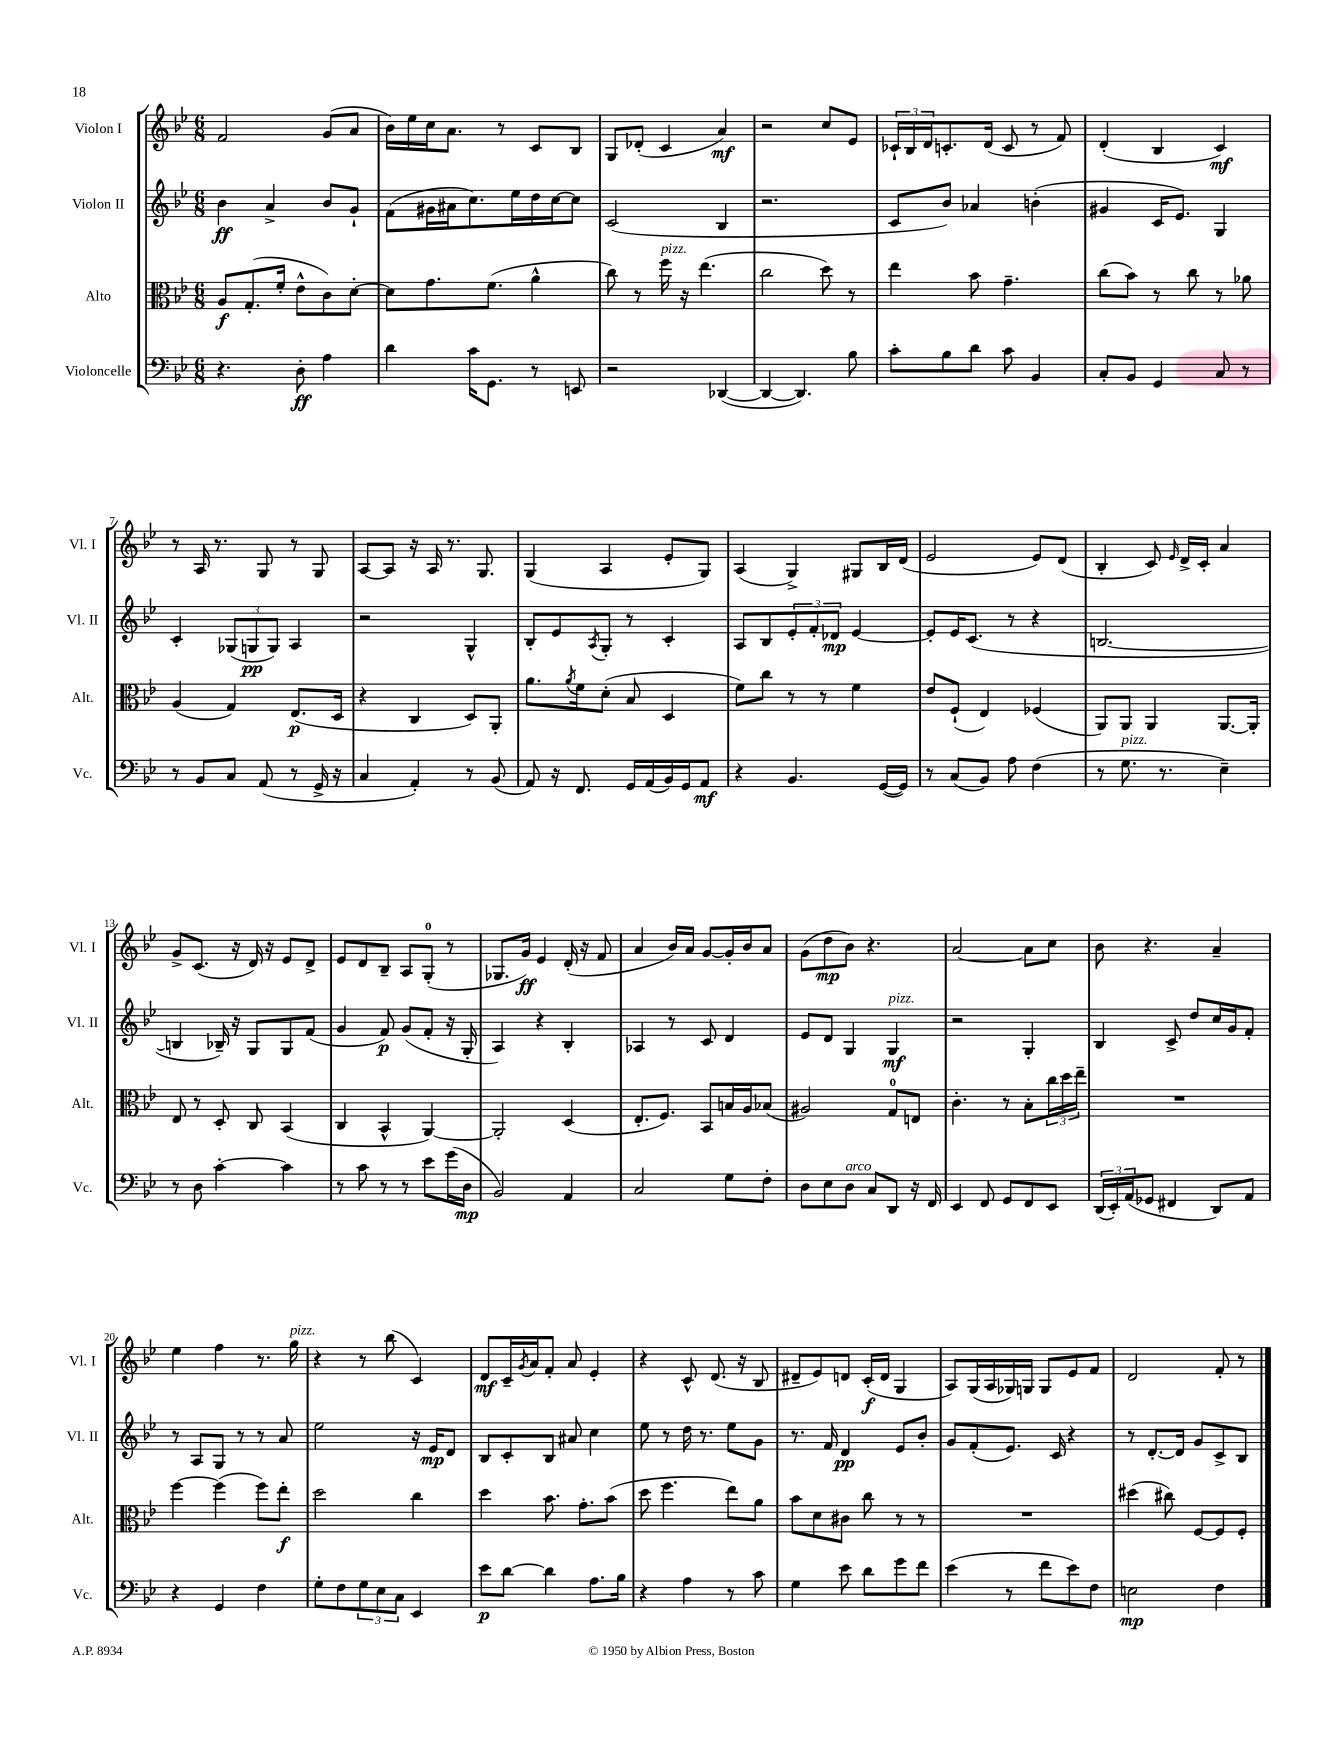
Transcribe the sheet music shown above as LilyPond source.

<<
\new StaffGroup <<
\new Staff = "s0" \with { instrumentName = "Violon I" shortInstrumentName = "Vl. I" } {
    \clef treble \key bes \major \numericTimeSignature \time 6/8
    f'2 g'8( a'8 |
    bes'16) ees''16 c''16 a'8. r8 c'8 bes8 |
    g8 des'8-.( c'4 a'4\mf) |
    r2 c''8 ees'8 |
    \tuplet 3/2 { ces'16-! bes16 d'16 } c'8.-. d'16( c'8 r8 f'8) |
    d'4-.( bes4 c'4\mf) |
    r8 a16 r8. g8 r8 g8 |
    a8~ a8 r16 a16 r8. g8. |
    g4( a4 ees'8-. g8) |
    a4( g4->) gis8 bes16 d'16( |
    ees'2 ees'8) d'8( |
    bes4-. c'8) \grace { ees'16 } d'16-> c'16-. a'4 |
    g'8-> c'8.( r16 d'16) r16 ees'8 d'8-> |
    ees'8 d'8 bes8-- a8 g8-0-.( r8 |
    ges8. g'16\ff) ees'4 d'16-.( r16 f'8 |
    a'4 bes'16) a'16 g'8~ g'16-. bes'16 a'8 |
    g'8( d''8\mp bes'8) r4. |
    a'2~ a'8 c''8 |
    bes'8 r4. a'4-- |
    ees''4 f''4 r8. g''16^\markup { \italic "pizz." } |
    r4 r8 bes''8( c'4) |
    d'8\mf c'16-- \acciaccatura { g'8 } a'16 f'8-. a'8 ees'4-. |
    r4 c'8-^ d'8.( r16 bes8 |
    dis'8-- ees'8) d'8 c'16-.\f( d'16 g4 |
    a8) g16( a16 ges16) g16 g8 ees'8 f'8 |
    d'2 f'8-. r8 \bar "|." |
}
\new Staff = "s1" \with { instrumentName = "Violon II" shortInstrumentName = "Vl. II" } {
    \clef treble \key bes \major \numericTimeSignature \time 6/8
    bes'4\ff a'4-> bes'8 g'8-! |
    f'8( gis'16 ais'16 c''8.) ees''16 d''16 c''16~ c''8 |
    c'2( bes4 |
    r2. |
    c'8 bes'8) aes'4 b'4-.( |
    gis'4 c'16 ees'8.) g4 |
    c'4-. \tuplet 3/2 { ges8( g8\pp g8) } a4 |
    r2 g4-^ |
    bes8-. ees'8 \acciaccatura { a8 } g8-. r8 c'4-. |
    a8 bes8 \tuplet 3/2 { ees'8-. f'8-. des'8\mp } ees'4~ |
    ees'8-. ees'16 c'8.( r8 r4 |
    b2.~ |
    b4 bes16--) r16 g8 g8 f'8( |
    g'4 f'8\p) g'8( f'8-. r16 g16-. |
    a4) r4 bes4-. |
    aes4 r8 c'8 d'4 |
    ees'8 d'8 g4 g4\mf^\markup { \italic "pizz." } |
    r2 g4-. |
    bes4 c'8-> d''8 c''16 g'16 f'8-. |
    r8 a8 g8 r8 r8 a'8 |
    ees''2 r16 ees'16\mp d'8 |
    bes8 c'8-. bes8 ais'8 c''4 |
    ees''8 r8 d''16 r8. ees''8 g'8 |
    r8. f'16 d'4\pp ees'8 bes'8-. |
    g'8 f'8-.( ees'8.) c'16 r4 |
    r8 d'8.~-. d'16 g'8 c'8-> bes8 \bar "|." |
}
\new Staff = "s2" \with { instrumentName = "Alto" shortInstrumentName = "Alt." } {
    \clef alto \key bes \major \numericTimeSignature \time 6/8
    a8\f g8.-.( f'16-. ees'8-^ c'8) d'8~-. |
    d'8 g'8. f'8.( a'4-^ |
    c''8) r8 f''16^\markup { \italic "pizz." } r16 ees''4.( |
    c''2 d''8) r8 |
    ees''4 bes'8 g'4.-- |
    c''8( bes'8) r8 c''8 r8 aes'8 |
    a4( g4) ees8.\p( d16 |
    r4 c4 d8) a,8-. |
    a'8. \acciaccatura { a'8 } f'16 d'8-.( bes8 d4 |
    f'8) c''8 r8 r8 f'4 |
    ees'8 f8-!( ees4) fes4( |
    a,8) a,8 a,4 a,8.~ a,16-. |
    ees8 r8 d8-. c8 bes,4( |
    c4 bes,4-^ a,4~) |
    a,2-. d4( |
    ees8.-. f8.) bes,8 b16 a16 bes8( |
    ais2) g8-0 e8 |
    c'4.-. r8 bes8-. \tuplet 3/2 { c''16 d''16 ees''16-- } |
    R2. |
    f''4~ f''4( f''8) ees''8-.\f |
    d''2 c''4 |
    d''4 bes'8. g'8.-. bes'8( |
    d''8 f''4. ees''8) a'8 |
    bes'8 d'8 cis'8 c''8 r8 r8 |
    R2. |
    dis''4( cis''8) f8~ f8 f8-. \bar "|." |
}
\new Staff = "s3" \with { instrumentName = "Violoncelle" shortInstrumentName = "Vc." } {
    \clef bass \key bes \major \numericTimeSignature \time 6/8
    r4. d8-.\ff a4 |
    d'4 c'16 g,8. r8 e,8 |
    r2 des,4~( |
    des,4~ des,4.) bes8 |
    c'8-. bes8 d'8 c'8 bes,4 |
    c8-. bes,8 g,4 c8 r8 |
    r8 bes,8 c8 a,8( r8 g,16-> r16 |
    c4 a,4-.) r8 bes,8( |
    a,8) r16 f,8. g,16 a,16( bes,16) g,16 a,8\mf |
    r4 bes,4. g,16~( g,16) |
    r8 c8( bes,8) a8 f4( |
    r8 g8.^\markup { \italic "pizz." } r8. ees4--) |
    r8 d8 c'4~-. c'4 |
    r8 c'8 r8 r8 ees'8 g'16( d16\mp |
    bes,2) a,4 |
    c2 g8 f8-. |
    d8 ees8 d8^\markup { \italic "arco" } c8 d,8 r16 f,16 |
    ees,4 f,8 g,8 f,8 ees,8 |
    \tuplet 3/2 { d,16( ees,16-.) a,16( } ges,8 fis,4 d,8) a,8 |
    r4 g,4 f4 |
    g8-. f8 \tuplet 3/2 { g8 ees8 c8 } ees,4 |
    ees'8\p d'8~ d'4 a8. bes16 |
    r4 a4 r8 c'8 |
    g4 ees'8 d'8 g'8 f'8 |
    ees'4( r8 f'8 ees'8) f8 |
    e2\mp f4 \bar "|." |
}
>>
>>
